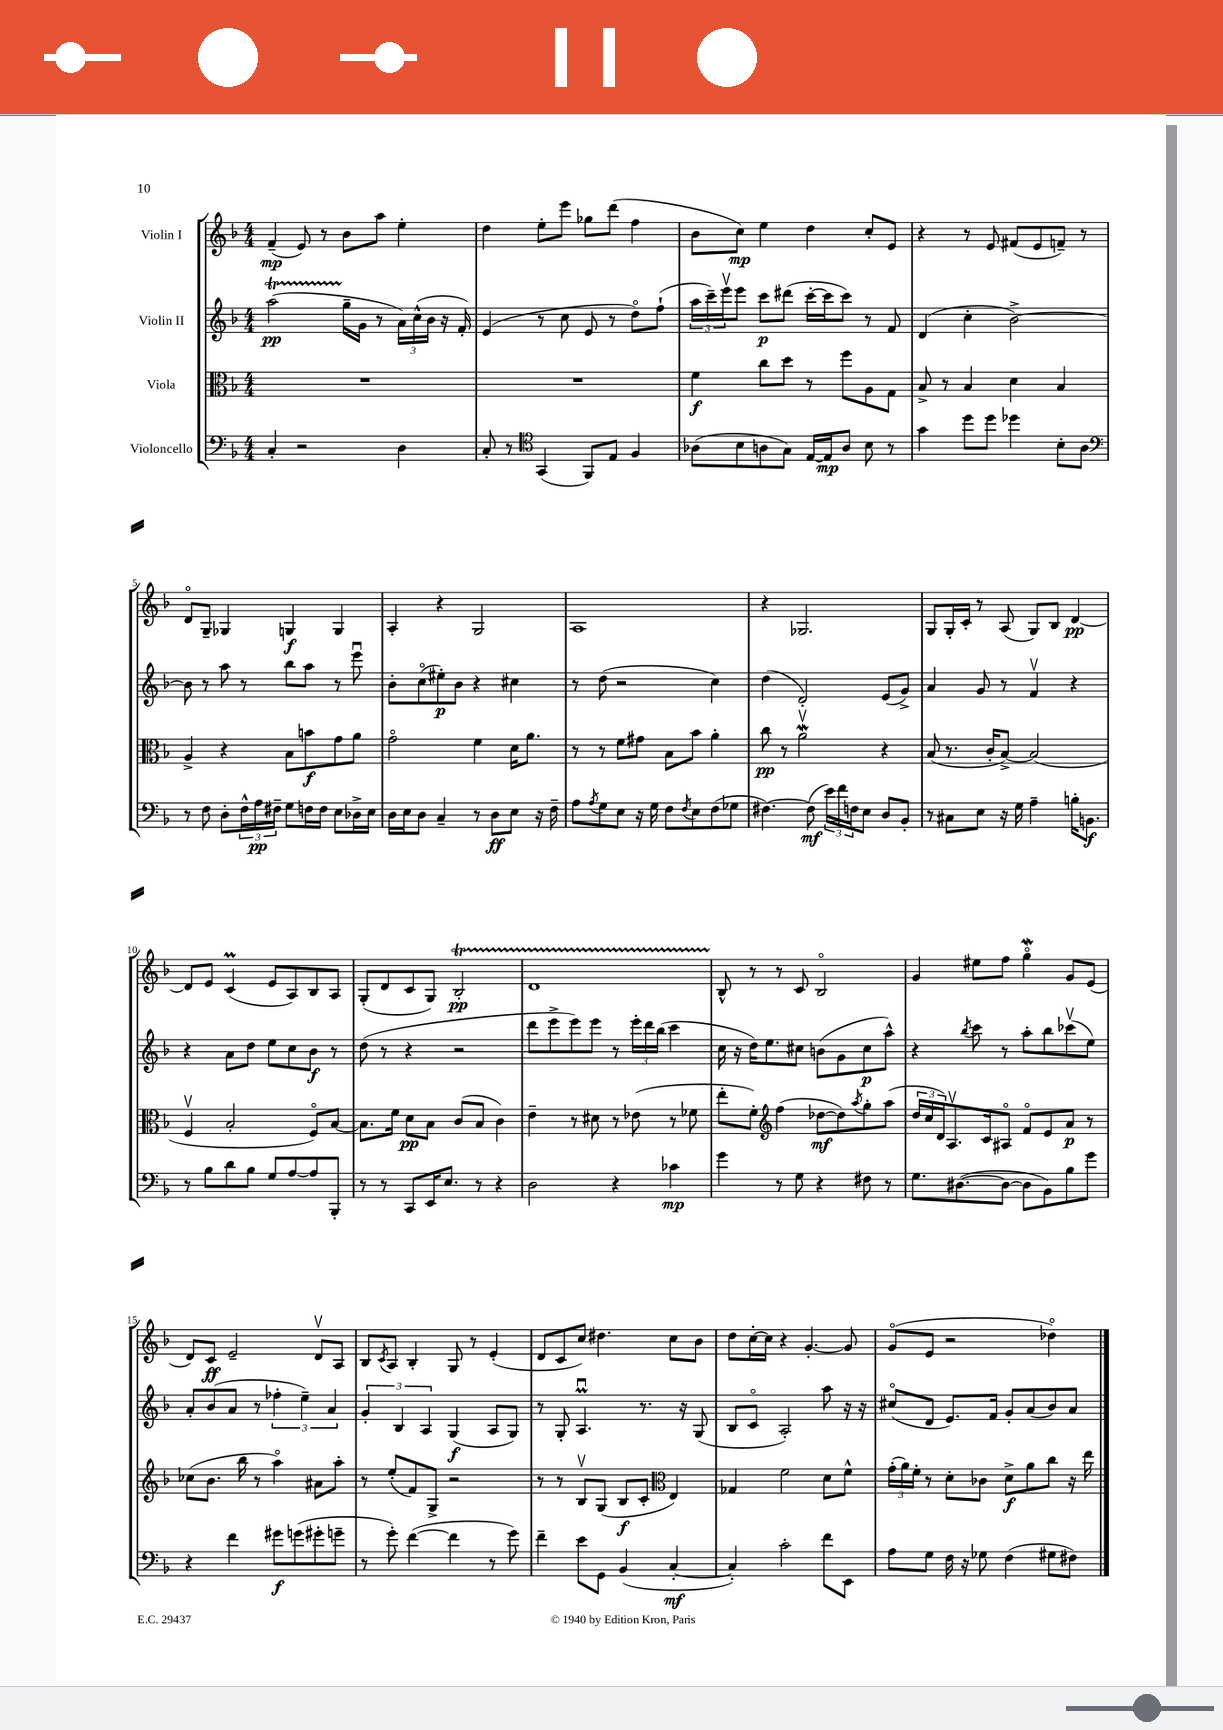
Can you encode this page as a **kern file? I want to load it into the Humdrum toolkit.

**kern	**kern	**kern	**kern
*staff4	*staff3	*staff2	*staff1
*clefF4	*clefC3	*clefG2	*clefG2
*k[b-]	*k[b-]	*k[b-]	*k[b-]
*M4/4	*M4/4	*M4/4	*M4/4
4C'	1r	(2aa	(4f~
2r	.	.	8e)
.	.	.	8r
.	.	16gg~	8b-
.	.	16g	.
.	.	8r	8aa
4D	.	24a)	4ee'
.	.	(24cc^^	.
.	.	24b-	.
.	.	16r	.
.	.	16f')	.
=	=	=	=
8C'	1r	(4e	4dd
8r	.	.	.
*clefC4	*	*	*
(4GG	.	8r	8ee'
.	.	8cc	8eee
8FF)	.	8e	8gg-
8E	.	8r	(8ddd
4F	.	8ddo)	4ff
.	.	(8ff`	.
=	=	=	=
(8A-	4f	24aa	8b-
.	.	24ccc~)	.
.	.	24eeev	.
8B-	.	8eee	8cc)
8A	8cc	8ccc	4ee
8G)	8dd	(8ddd#	.
[16E	8r	[16ccc'	4dd
16E]	.	16ccc]	.
8A	8ff	8ccc)	.
8B-	8A	8r	8cc'
8r	8G	8f	8e
=	=	=	=
4g	8B-^	(4d	4r
.	8r	.	.
8dd	4B-	4cc'	8r
8dd	.	.	8e
4dd-	4d	[2b-^)	(8f#
.	.	.	8e
8B-'	4B-	.	8f~)
8A	.	.	8r
=	=	=	=
*clefF4	*	*	*
8r	4A^	8b-]	8do
8F	.	8r	8G~
8D'	4r	8aa	4G-
24F^^	.	8r	.
24A	.	.	.
24F#~	.	.	.
8G	8B-	8bb-	4G
16F	8b	8aa	.
16F	.	.	.
8E	8g	8r	4G
16D-^	8a	8eeeu	.
16E	.	.	.
=	=	=	=
16D	2go	8b-'	4A'
16E	.	.	.
8D	.	(8cco	.
4C~	.	8ee#')	4r
.	.	8b-	.
8r	4f	4r	2G
8D	.	.	.
8E	16d	4cc#	.
.	8.a	.	.
16r	.	.	.
16F~	.	.	.
=	=	=	=
8A	8r	8r	1A
8qA	.	.	.
8G	8r	(8dd	.
8E	8f	2r	.
16r	8g#	.	.
16G	.	.	.
8F	8B-	.	.
8qF	.	.	.
8E	8b-	.	.
(8F	4a'	4cc)	.
8G-	.	.	.
=	=	=	=
[4.F#)	8cc	(4dd	4r
.	8r	.	.
.	2av	2d')	2.G-
(8F#]	.	.	.
24e)	.	.	.
24f	.	.	.
24F	.	.	.
8E	.	.	.
8D	4r	(8e	.
8BB-'	.	8g^)	.
=	=	=	=
8r	(8B-	4a	8G
8C#	8.r	.	16G'
.	.	.	16c'
8E	.	8g	8r
.	16c'	.	.
16r	[8B-^)	8r	(8A
16G	.	.	.
4A~	(2B-]	4fv	8G)
.	.	.	8B-
16B'	.	4r	[4d
8.BB	.	.	.
=	=	=	=
8r	4Fv	4r	8d]
8B-	.	.	8e
8d	2B-'	8a	(4c
8B-	.	8dd	.
8G	.	8ee	8e
[8A	.	8cc	8A)
8A]	8Fo)	8b-	8B-
8BBB-'	[8B-	8r	8A
=	=	=	=
8r	8.B-]	(8dd	(8G'
8r	.	8r	8d
.	16f	.	.
8CC	8d	4r	8c
16EE	8B-	.	8G)
8.E	.	.	.
.	(8c	2r	2B-'
8r	8B-	.	.
4r	4c)	.	.
=	=	=	=
2D	4e~	8ddd	1d
.	.	8eee^	.
.	8r	8eee)	.
.	8d#	8eee	.
4r	8r	8r	.
.	(8e-	24eee'	.
.	.	24ddd	.
.	.	(24bb-	.
4c-	8r	4ccc	.
.	8f-	.	.
=	=	=	=
4g	8ee'	16cc	8B-^^
.	.	16r	.
.	8f')	16dd)	8r
.	.	8.ee	.
*	*clefG2	*	*
8r	(4ff	.	8r
8G	.	8cc#	8c
4r	[8dd-	(8b	2B-o
.	8dd-])	8g	.
.	8qaa	.	.
8F#	8gg'	8cc#	.
8r	(8aa	8aa^^)	.
=	=	=	=
8.G	24dd	4r	4g
.	24cc	.	.
.	24d)	.	.
.	8.Av	.	.
([8.D#	.	.	.
.	.	8qbb-	.
.	.	8ccc	8ee#
.	16c	.	.
8D#_	8A#o	8r	8ff
8D#]	8fo	8aa'	4ggo
8BB-)	8e	8bb-	.
8B-	8a	(8ccc-v	8g
8g	8r	8ee)	(8e
=	=	=	=
4r	(8cc-	8a'	8d)
.	8.b-	(8b-	8c
4f	.	8a	2e~
.	16bb-	.	.
.	8r	8r	.
8g#	4aao)	6ff-'	.
(8g	.	.	.
.	.	6ee~)	.
8g#'	8a#	.	8dv
.	.	6a	.
8g~	8aa'	.	8A
=	=	=	=
8r	8r	6g'	8B-
.	.	.	8qc
8g')	(8ee'	.	8A
.	.	6B-	.
([4f	8f)	.	4B-'
.	.	6A	.
.	8G^	.	.
4f]	2r	(4G	8G
.	.	.	8r
8r	.	8A	(4e'
8g)	.	8G)	.
=	=	=	=
4f~	8r	8r	8d
.	8r	8G'	8c
8e	8B-v	4.Au	8cc)
8GG	(8G	.	4.dd#
(4BB-	8B-	.	.
.	8c'	8.r	.
*	*clefC3	*	*
[4C'	4E)	.	8cc
.	.	16r	.
.	.	(8G	8b-
=	=	=	=
4C'])	4G-	8B-	8dd
.	.	8co	[16cc'
.	.	.	16cc]
2c'	2f	2A')	4r
.	.	.	[4.g'
8f	8d	8aa	.
8EE	8f^^	16r	8g]
.	.	16r	.
=	=	=	=
8A	(24g'	(8cc#o	(8go
.	24a)	.	.
.	24f'	.	.
8G	8r	8d	8e
16F	8d'	8.e)	2r
16r	.	.	.
8G-	8c-	.	.
.	.	16f	.
(4F	8d^	8g'	.
.	8a	(8a	.
8G#	8cc	8b-)	4dd-o)
8F#)	16r	8a	.
.	16ee	.	.
==	==	==	==
*-	*-	*-	*-
